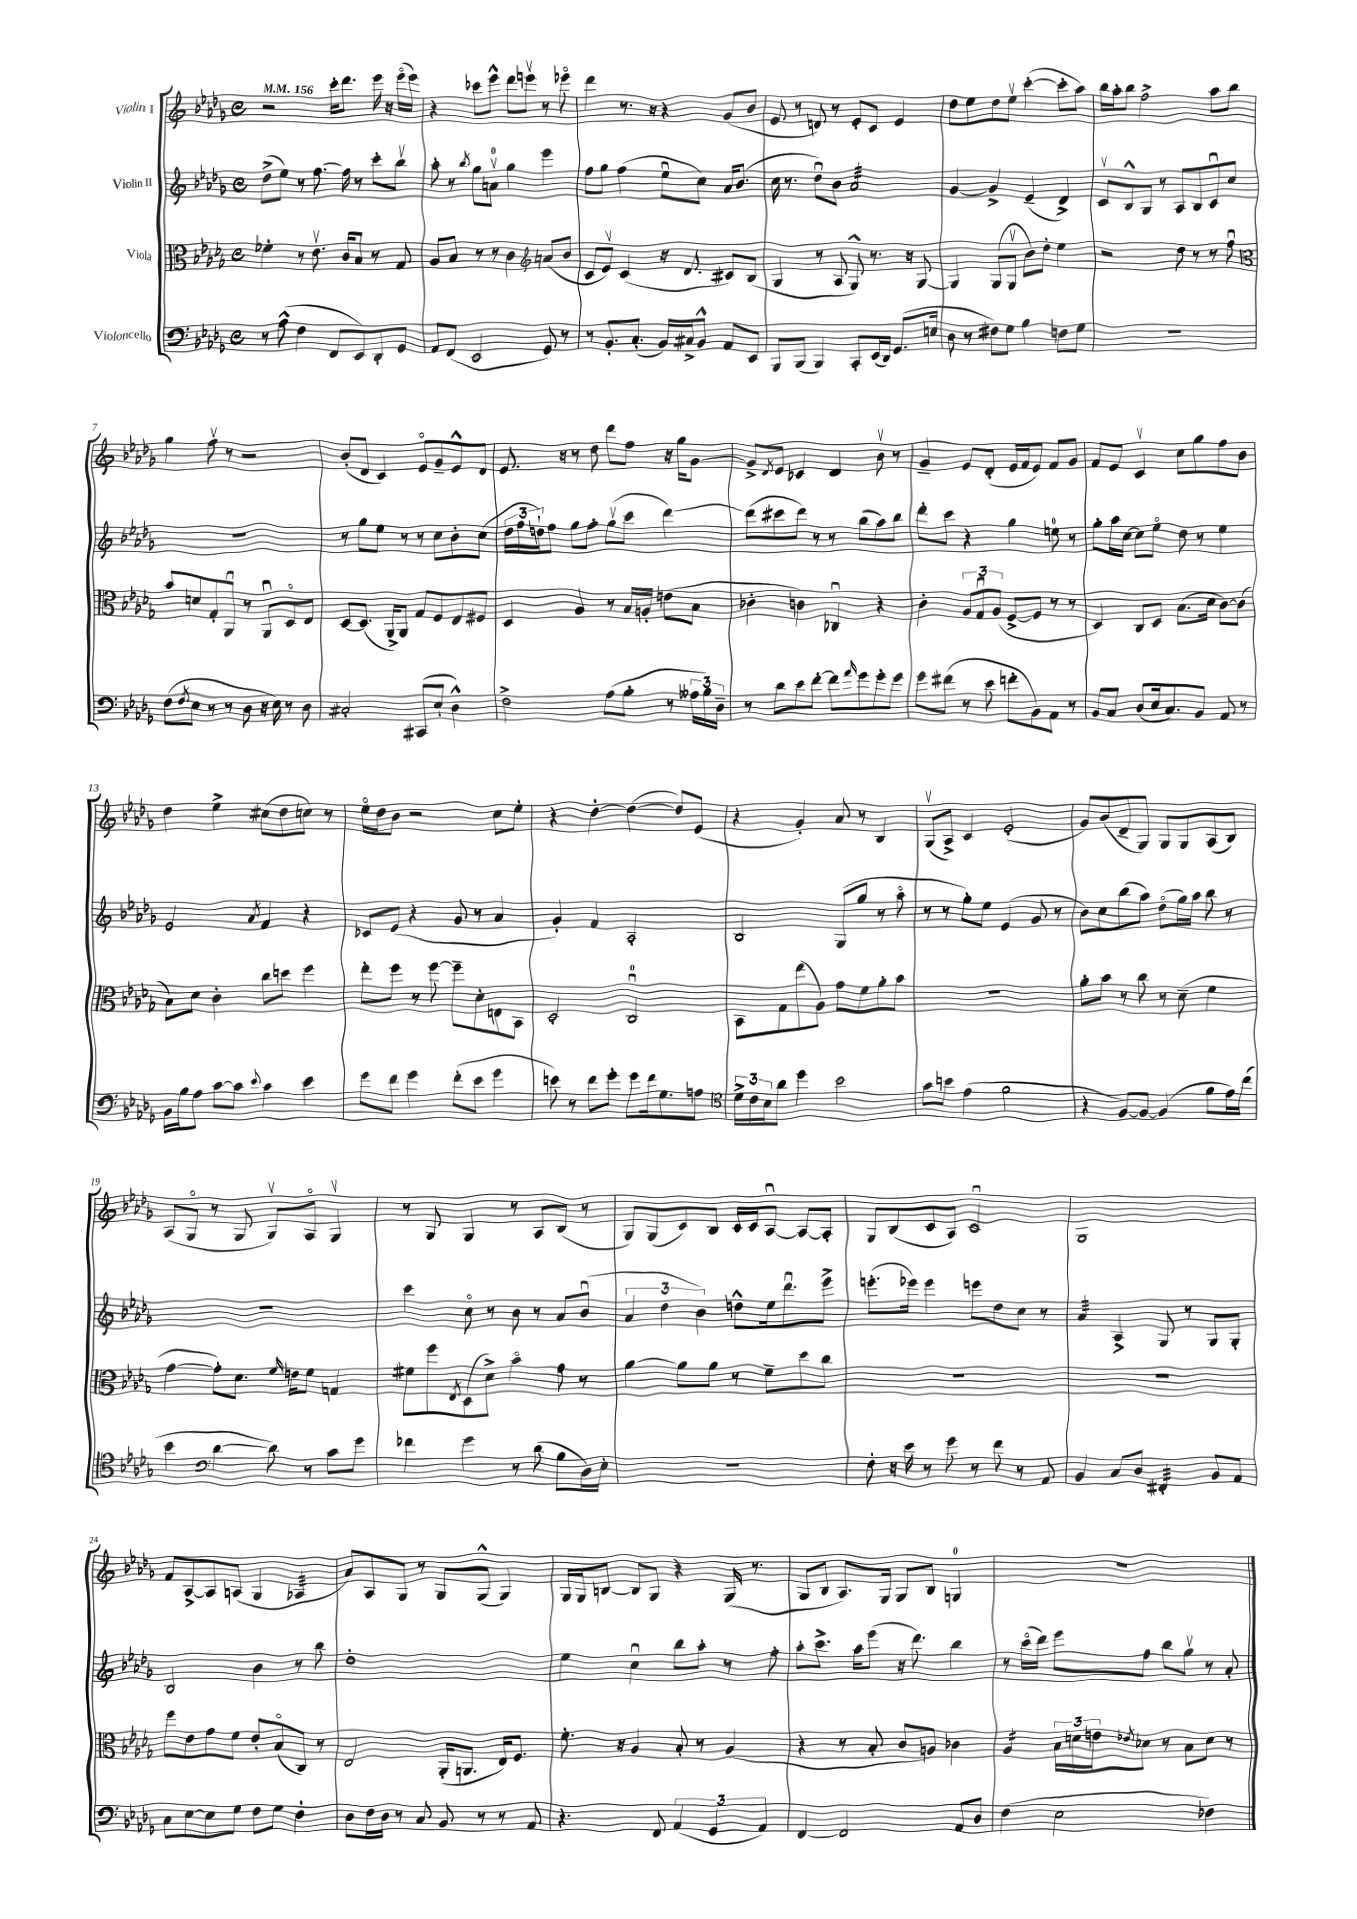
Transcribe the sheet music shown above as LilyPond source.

<<
\new StaffGroup <<
\new Staff = "s0" \with { instrumentName = "Violin I" } {
    \clef treble \key des \major \defaultTimeSignature \time 4/4 \tempo 4 = 156
    r2 c'''16-. des'''8. ees'''16 r16 ees'''16\flageolet( ees'''16) |
    r4 ces'''8 ees'''8-^ des'''8 e'''8\upbow r8 ees'''8\flageolet |
    des'''4 r8. r16 r4 ges'8( bes'8 |
    ees'8 r8 d'8) r8 ees'8-. c'8 ees'4 |
    des''8 ees''8 des''8 ees''8\upbow c'''4~-.( c'''8-. aes''8) |
    bes''16 aes''16-. bes''8 f''2-> aes''8 bes''8 |
    ges''4 f''8\upbow r8 r2 |
    bes'8-.( des'8 c'4) ees'8\flageolet ges'8-- ees'8-^ des'8 |
    ees'8. r16 r8 des''8 des'''8 f''8 r16 ges''16 ges'8~ |
    ges'8-> \acciaccatura { des'8 } ees'8 ces'4 des'4 bes'8\upbow r8 |
    ges'4-- ees'8 des'8-.( ees'16 f'16 ees'8) f'8 ges'8 |
    f'8 ees'8 c'4\upbow c''8 ges''8 f''8 bes'8 |
    des''4 ees''4-> cis''8( des''8 c''8) r8 |
    ees''16\flageolet des''16 bes'8 r2 c''8 ees''8-. |
    r4 des''4~-. des''4~( des''8) ees'8( |
    r4 ges'4-.) aes'8 r8 bes4 |
    ges8\upbow( aes8->) c'4 ees'2-.( |
    ges'8) bes'8( des'8-- ges8) ges8 ges8 aes8( bes8) |
    aes8( ges8\flageolet r8 ges8 ges8\upbow) aes8\flageolet ges4\upbow |
    r8 ges8 ges4 r8 aes8 bes8( r8 |
    ges8) ges8( c'8) bes8 c'16 c'16 aes8~\downbow aes8~ aes8-. |
    ges8 bes8( c'8 aes8) c'2\downbow |
    ges1 |
    f'8 aes8~-> aes8 a8( ges4 aes4:32 |
    aes'8) aes8 ges8 r8 ges8 ges8-^( ges4) |
    ges16 ges16 b8~ b8 ges8 r4 ges16( r8. |
    ges8 bes8 aes8.) ges16 ges8 bes8 g4-0 |
    R1 \bar "|." |
}
\new Staff = "s1" \with { instrumentName = "Violin II" } {
    \clef treble \key des \major \defaultTimeSignature \time 4/4
    des''8->( ees''8) r8 f''8.~ f''16 r8 c'''8-. bes''8\upbow |
    aes''8-. r8 \acciaccatura { bes''8 } ges''8 a'8-0\upbow ges''4 ees'''4 |
    f''8 ges''8 f''4( ees''8\downbow c''8) aes'16 bes'8.( |
    c''16 r8. des''8\downbow) bes'8 aes'2:32 |
    ges'4~ ges'4-> ees'4--( des'4->) |
    c'8\upbow bes8-^ ges8 r8 aes8 bes8 c'8\downbow c''8 |
    R1 |
    r8 ges''8 ees''8 r8 r8 c''8 bes'8-. c''8( |
    \tuplet 3/2 { des''16 f''16 d''16-!) } f''8 ges''8 f''8-. ges''8\upbow( c'''8 des'''4~) |
    des'''8( cis'''8 des'''8) r8 r8 bes''8( aes''8) bes''8 |
    des'''8-. c'''8 r4 ges''4 e''8-0 r8 |
    ges''8-. aes''16 c''16~ c''8 ees''8\flageolet des''8 r8 ees''4 |
    ees'2 \acciaccatura { aes'8 } f'4 r4 |
    ces'8 ees'8( r4 ges'8 r8 aes'4 |
    ges'4-.) f'4 aes2-. |
    bes2 ges8( ges''8 r8 aes''8\flageolet |
    r8 r8 ges''8-.) ees''8 ees'4( ges'8 r8 |
    bes'8) c''8 bes''8( aes''8) des''8\flageolet( ges''16) aes''16 bes''8 r8 |
    R1 |
    c'''4 c''8\flageolet r8 bes'8 r8 aes'8 bes'8\downbow( |
    \tuplet 3/2 { aes'4 des''4 bes'4) } d''8-^ ees''16 des'''8.\downbow ees'''8-> |
    e'''8.-.( ees'''16) ees'''4 e'''8 des''8 c''8 r8 |
    aes'4:32 aes4-> ges8 r8 ges8 ges8-. |
    bes2 bes'4 r8 bes''8 |
    des''1-. |
    ees''4 c''4\downbow bes''8 aes''8-. r8 f''8-. |
    aes''8-. c'''8.-> aes''16 ees'''8( r16 des'''8.) bes''4 |
    r8 c'''16\flageolet( des'''16) ees'''8 f''8 bes''8 ges''8\upbow r8 aes'8-. \bar "|." |
}
\new Staff = "s2" \with { instrumentName = "Viola" } {
    \clef alto \key des \major \defaultTimeSignature \time 4/4
    fes'4-. r8 ees'8.\upbow c'16 bes8 r8 ges8 |
    aes8 bes8 r8 r8 c'4 \clef treble a'8( bes'8 |
    c'8 ees'8\upbow) c'4( r16 des'8. cis'8) bes8( |
    ges4 r8 aes8 ges8-^) r8. r16 ges8~ |
    ges4 ges8( ges8\upbow bes'8) des''8-. ees''4 |
    r2 des''8 r8 r8 f''8\downbow |
    \clef alto bes'8 d'8 ges8-. aes,8\downbow r8 aes,8\downbow des8\flageolet ees8 |
    des8~ des8.( aes,16->) aes,8 ges8 f8 ees8 fis8 |
    des4 aes4 r8 bes16 a16-. e'8( bes8 |
    ces'4-. c'4) ces4\downbow r4 |
    c'4-. \tuplet 3/2 { aes8 ges8\downbow aes8( } f8~-> f8 r8 r8 |
    des4) c8 des8 bes8.( des'16 c'8~) c'8( |
    bes8) des'8 c'4-. c''8 d''8 f''4 |
    ees''8-. f''8 r8 f''8~ f''8-- des'8-. e8 bes,8 |
    des2-. c2-0\downbow |
    bes,8 ges8 ees''8( aes8) ges'8 f'8 aes'8-. bes'8 |
    R1 |
    aes'8-. bes'8 r8 c''8 r8 des'8--( f'4 |
    ges'4~ ges'8-.) des'8. \grace { f'16 } e'16 f'8 g4 |
    fis'8 f''8 \acciaccatura { ees8 } des8( des'8->) bes'4\flageolet ges'8 r8 |
    aes'4~ aes'8 aes'8 r8 f'8-- des''8 c''8 |
    R1 |
    R1 |
    f''8 ees'8 ges'8 f'8 ees'8-. bes8\flageolet( c8) r8 |
    ees2 aes,16-.( a,8. ees16) f8. |
    f'8.-. r16 aes4 bes8-. r8 aes4( |
    r4 r8 bes8-. c'8 a8) ces'4 |
    aes4:16 \tuplet 3/2 { bes16 d'16 e'16 } \acciaccatura { ees'8 } des'8 r8 bes8 des'8 r8 \bar "|." |
}
\new Staff = "s3" \with { instrumentName = "Violoncello" } {
    \clef bass \key des \major \defaultTimeSignature \time 4/4
    r8 aes8-^( f4 f,8 ees,8) des,8-. ges,8 |
    aes,8 f,8( ees,2 ges,8) r8 |
    r8 bes,8.-. c8.-.( bes,16) cis16-> bes,8-^ aes,8 ees,8 |
    bes,,8 bes,,8( bes,,4) c,8-. ees,16( des,16) ges,8.( e16 |
    des8 r8 fis8) ges8 bes4 f8 ges8 |
    R1 |
    f8( \acciaccatura { f8 } ees8 r8 r8 des8 r16 ees16) r8 des8 |
    cis2-. cis,8( ees8-! des4-^) |
    f2-> aes8( bes8-. r8 \tuplet 3/2 { aeses16 bes16) des16-- } |
    r8 des'8 ees'8 f'8~-. f'8 \grace { aes'16 } ges'8 ges'8-. ges'8 |
    ges'8 fis'8( r8 ees'8 f'8-. bes,8) aes,8 r8 |
    bes,8 c8 des8( ees16 c8.) bes,8 aes,8 r8 |
    bes,16 bes16 aes8 c'8~ c'8 \appoggiatura { ees'8 } c'4 ees'4 |
    ges'8 f'8 ges'4 f'8-.( ees'8 ges'4 |
    e'8) r8 f'8 ges'8-. ges'8 f'16 ges8. a8 |
    \clef tenor \tuplet 3/2 { des'16-> c'16 bes16 } aes'8 des''4 bes'2 |
    ges'8 b'8 ees'4( f'2 |
    r4 f8~) f8~ f4( f'8 ees'16) c''16( |
    bes'4 \clef bass des'4~ des'8) r8 c'8 ges'8 |
    fes'4 ges'4 r8 des'8( bes8 des16) ees16-. |
    R1 |
    f8-. r16 ees'16 r8 ges'8 r8 f'8 r8 aes,8 |
    bes,4 c8 des8 fis,4:32-. bes,8 aes,8 |
    c8 ees8~ ees8 ges8 f8 ges8 f4-. |
    des8 f16 des16 r8 c8 bes,8 r8 r8 aes,8 |
    r4. f,8 \tuplet 3/2 { aes,4( ges,4 aes,4) } |
    f,4~ f,2 aes,8 des8 |
    f4( ees2 fes4) \bar "|." |
}
>>
>>
